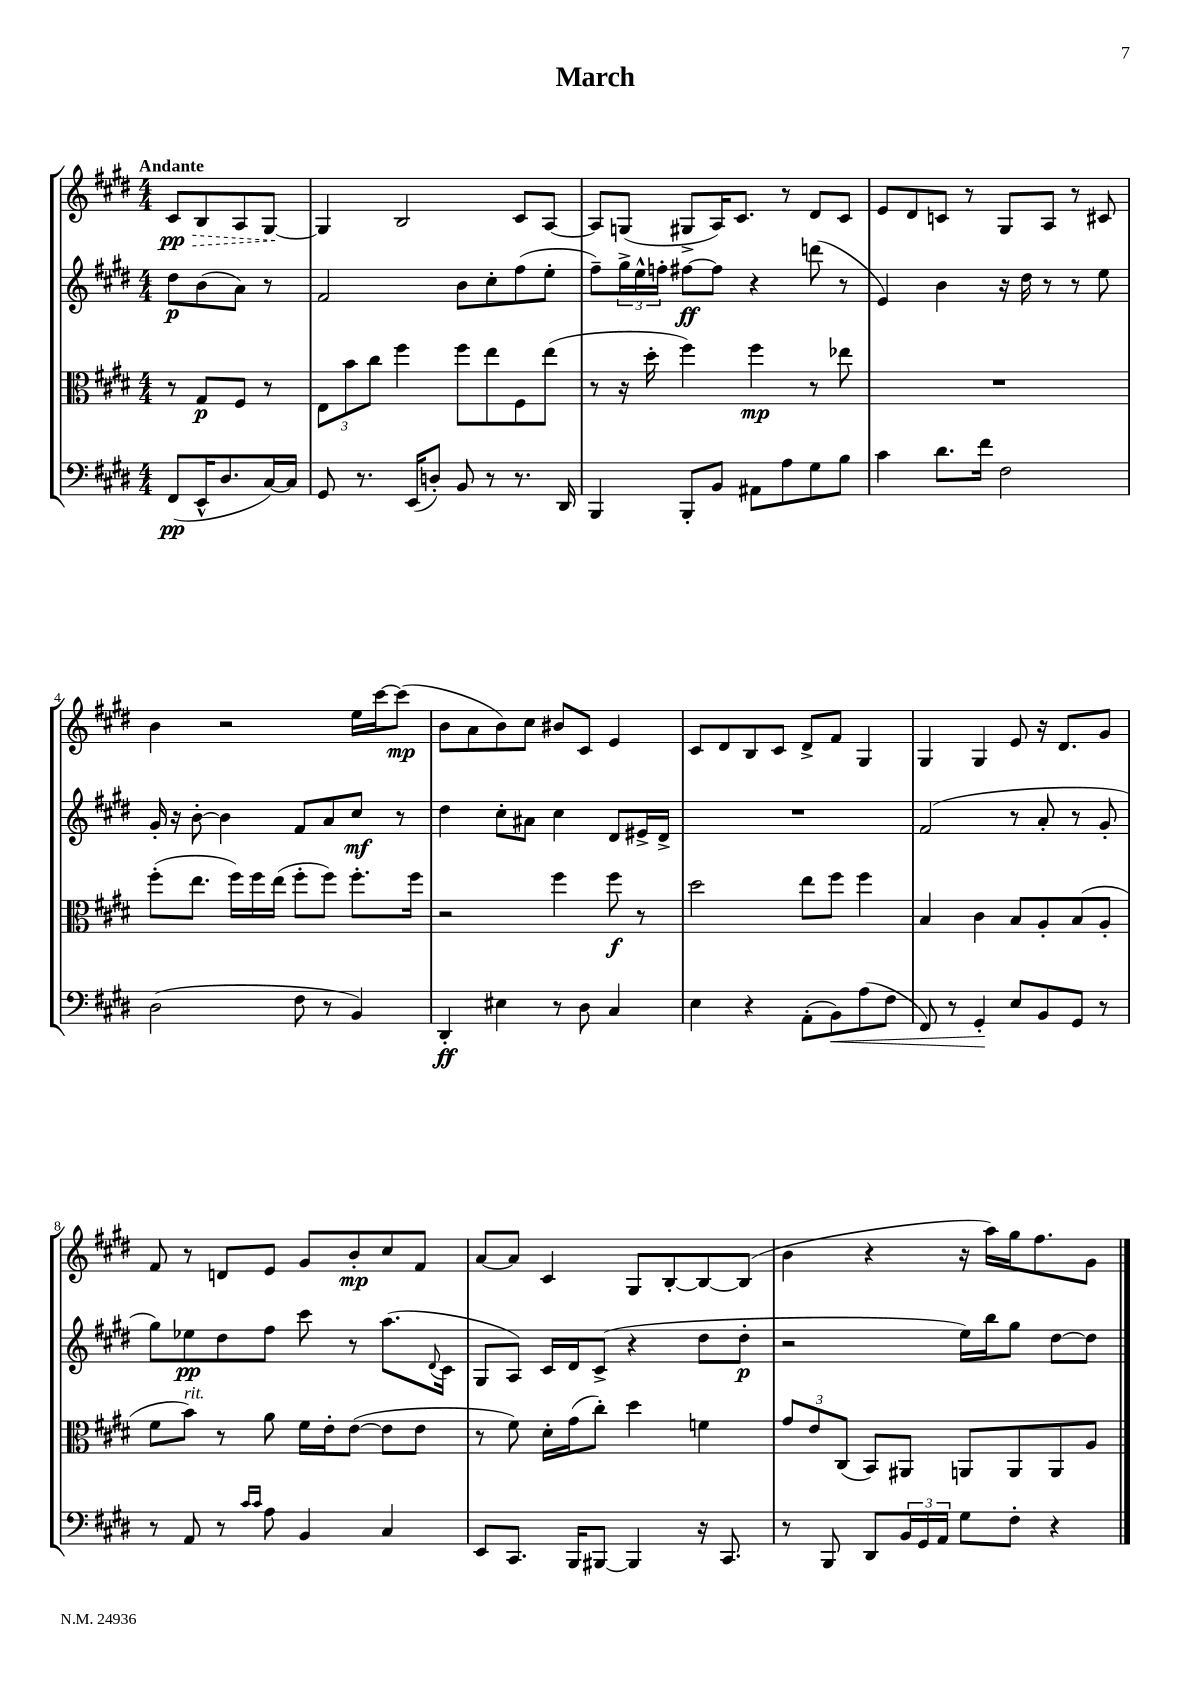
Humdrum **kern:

**kern	**dynam	**kern	**dynam	**kern	**dynam	**kern	**dynam
*part4	*part4	*part3	*part3	*part2	*part2	*part1	*part1
*staff4	*staff4	*staff3	*staff3	*staff2	*staff2	*staff1	*staff1
*clefF4	*	*clefC3	*	*clefG2	*	*clefG2	*
*k[f#c#g#d#]	*	*k[f#c#g#d#]	*	*k[f#c#g#d#]	*	*k[f#c#g#d#]	*
*M4/4	*	*M4/4	*	*M4/4	*	*M4/4	*
=	=	=	=	=	=	=	=
!	!	!	!	!	!	!LO:TX:a:B:t=Andante	!
!	!	!	!	!	!	!	!LO:HP:b
(8FF#/L	pp	8r	.	8dd#\L	p	8c#/L	> pp
16EE^^/K	.	8G#/L	p	(8b\	.	8B/	.
8.D#/	.	.	.	.	.	.	.
.	.	8F#/J	.	8a\J)	.	8A/	.
[16C#/L)	.	8r	.	8r	.	[8G#/J	.
16C#/JJ]	.	.	.	.	.	.	.
.	.	.	.	.	.	.	]
=1	=1	=1	=1	=1	=1	=1	=1
8GG#/	.	12E\L	.	2f#/	.	4G#/]	.
.	.	12b\	.	.	.	.	.
8.r	.	.	.	.	.	.	.
.	.	12cc#\J	.	.	.	.	.
.	.	4ff#\	.	.	.	2B/	.
(16EE/KL	.	.	.	.	.	.	.
8Dn'/J)	.	.	.	.	.	.	.
8BB/	.	8ff#\L	.	8b\L	.	.	.
8r	.	8ee\	.	8cc#'\	.	.	.
8.r	.	8F#\	.	(8ff#\	.	8c#/L	.
.	.	(8ee\J	.	8ee'\J	.	[8A/J	.
16DD#/	.	.	.	.	.	.	.
=2	=2	=2	=2	=2	=2	=2	=2
4BBB/	.	8r	.	8ff#~\L)	.	8A/L]	.
.	.	16r	.	24gg#^\L	.	(8Gn/J	.
.	.	.	.	24ee^^\	.	.	.
.	.	16dd#'\	.	.	.	.	.
.	.	.	.	24ffn'\JJ	.	.	.
8BBB'/L	.	4ff#\)	.	[8ff#X\L	ff	8G#X^/L	.
8BB/J	.	.	.	8ff#\J]	.	16A/K)	.
.	.	.	.	.	.	8.c#/J	.
8AA#X\L	.	4ff#\	mp	4r	.	.	.
8A\	.	.	.	.	.	8r	.
8G#\	.	8r	.	(8dddn\	.	8d#/L	.
8B\J	.	8ee-X\	.	8r	.	8c#/J	.
=3	=3	=3	=3	=3	=3	=3	=3
4c#\	.	1r	.	4e/)	.	8e/L	.
.	.	.	.	.	.	8d#/	.
8.d#\L	.	.	.	4b\	.	8cn/J	.
.	.	.	.	.	.	8r	.
16f#\Jk	.	.	.	.	.	.	.
2F#\	.	.	.	16r	.	8G#/L	.
.	.	.	.	16dd#\	.	.	.
.	.	.	.	8r	.	8A/J	.
.	.	.	.	8r	.	8r	.
.	.	.	.	8ee\	.	8c#X/	.
!!LO:LB:g=z
=4	=4	=4	=4	=4	=4	=4	=4
(2D#\	.	(8ff#'\L	.	16g#'/	.	4b\	.
.	.	.	.	16r	.	.	.
.	.	8.ee\J	.	[8b'\	.	.	.
.	.	.	.	4b\]	.	2r	.
.	.	16ff#\LL)	.	.	.	.	.
.	.	16ff#\	.	.	.	.	.
.	.	(16ee\JJ	.	.	.	.	.
8F#\	.	8ff#'\L	.	8f#/L	.	.	.
8r	.	8ff#\J)	.	8a/	.	.	.
4BB/)	.	8.ff#'\L	.	8cc#/J	mf	16ee\LL	.
.	.	.	.	.	.	[16ccc#\J	.
.	.	.	.	8r	.	(8ccc#\J]	mp
.	.	16ff#\Jk	.	.	.	.	.
=5	=5	=5	=5	=5	=5	=5	=5
4DD#'/	ff	2r	.	4dd#\	.	8b\L	.
.	.	.	.	.	.	8a\	.
4E#X\	.	.	.	8cc#'\L	.	8b\)	.
.	.	.	.	8a#X\J	.	8cc#\J	.
8r	.	4ff#\	.	4cc#\	.	8b#X/L	.
8D#\	.	.	.	.	.	8c#/J	.
4C#/	.	8ff#\	f	8d#/L	.	4e/	.
.	.	8r	.	16e#X^/L	.	.	.
.	.	.	.	16d#^/JJ	.	.	.
=6	=6	=6	=6	=6	=6	=6	=6
4E\	.	2dd#\	.	1r	.	8c#/L	.
.	.	.	.	.	.	8d#/	.
4r	.	.	.	.	.	8B/	.
.	.	.	.	.	.	8c#/J	.
(8AA'\L	.	8ee\L	.	.	.	8d#^/L	.
!	!LO:HP:b	!	!	!	!	!	!
8BB\)	<	8ff#\J	.	.	.	8f#/J	.
(8A\	.	4ff#\	.	.	.	4G#/	.
8F#\J	.	.	.	.	.	.	.
=7	=7	=7	=7	=7	=7	=7	=7
8FF#/)	.	4B/	.	(2f#/	.	4G#/	.
8r	.	.	.	.	.	.	.
4GG#'/	.	4c#\	.	.	.	4G#/	.
8E/L	[	8B/L	.	8r	.	8e/	.
8BB/	.	8A'/	.	8a'/	.	16r	.
.	.	.	.	.	.	8.d#/L	.
8GG#/J	.	(8B/	.	8r	.	.	.
8r	.	8A'/J	.	8g#'/	.	8g#/J	.
!!LO:LB:g=z
=8	=8	=8	=8	=8	=8	=8	=8
8r	.	8f#\L	.	8gg#\L)	.	8f#/	.
!	!	!LO:TX:a:i:t=rit.	!	!	!	!	!
8AA/	.	8b\J)	.	8ee-X\	pp	8r	.
8r	.	8r	.	8dd#\	.	8dn/L	.
16qqc#/LL	.	.	.	.	.	.	.
16qqc#/JJ	.	.	.	.	.	.	.
8A\	.	8a\	.	8ff#\J	.	8e/J	.
4BB/	.	16f#\LL	.	8ccc#\	.	8g#/L	.
.	.	16e'\J	.	.	.	.	.
.	.	([8e\J	.	8r	.	8b'/	mp
4C#/	.	8e\L]	.	(8.aa\L	.	8cc#/	.
.	.	8e\J	.	.	.	8f#/J	.
.	.	.	.	8qqd#/	.	.	.
.	.	.	.	16c#\Jk	.	.	.
=9	=9	=9	=9	=9	=9	=9	=9
8EE/L	.	8r	.	8G#/L	.	[8a/L	.
8.CC#/J	.	8f#\)	.	8A/J)	.	8a/J]	.
.	.	16d#'\LL	.	16c#/LL	.	4c#/	.
16BBB/KL	.	(16g#\J	.	16d#/J	.	.	.
[8BBB#X/J	.	8cc#'\J)	.	(8c#^/J	.	.	.
4BBB#/]	.	4dd#\	.	4r	.	8G#/L	.
.	.	.	.	.	.	[8B'/	.
16r	.	4fn\	.	8dd#\L	.	8B/_	.
8.CC#/	.	.	.	.	.	.	.
.	.	.	.	8dd#'\J	p	(8B/J]	.
=10	=10	=10	=10	=10	=10	=10	=10
8r	.	12g#/L	.	2r	.	4b\	.
.	.	12e/	.	.	.	.	.
8BBB/	.	.	.	.	.	.	.
.	.	(12C#/J	.	.	.	.	.
8DD#/L	.	8BB/L)	.	.	.	4r	.
24BB/L	.	8AA#X/J	.	.	.	.	.
24GG#/	.	.	.	.	.	.	.
24AA/JJ	.	.	.	.	.	.	.
8G#\L	.	8AAn/L	.	16ee\LL)	.	16r	.
.	.	.	.	16bb\J	.	16aa\LL)	.
8F#'\J	.	8AA/	.	8gg#\J	.	16gg#\J	.
.	.	.	.	.	.	8.ff#\	.
4r	.	8AA/	.	[8dd#\L	.	.	.
.	.	8A/J	.	8dd#\J]	.	8g#\J	.
==	==	==	==	==	==	==	==
*-	*-	*-	*-	*-	*-	*-	*-
